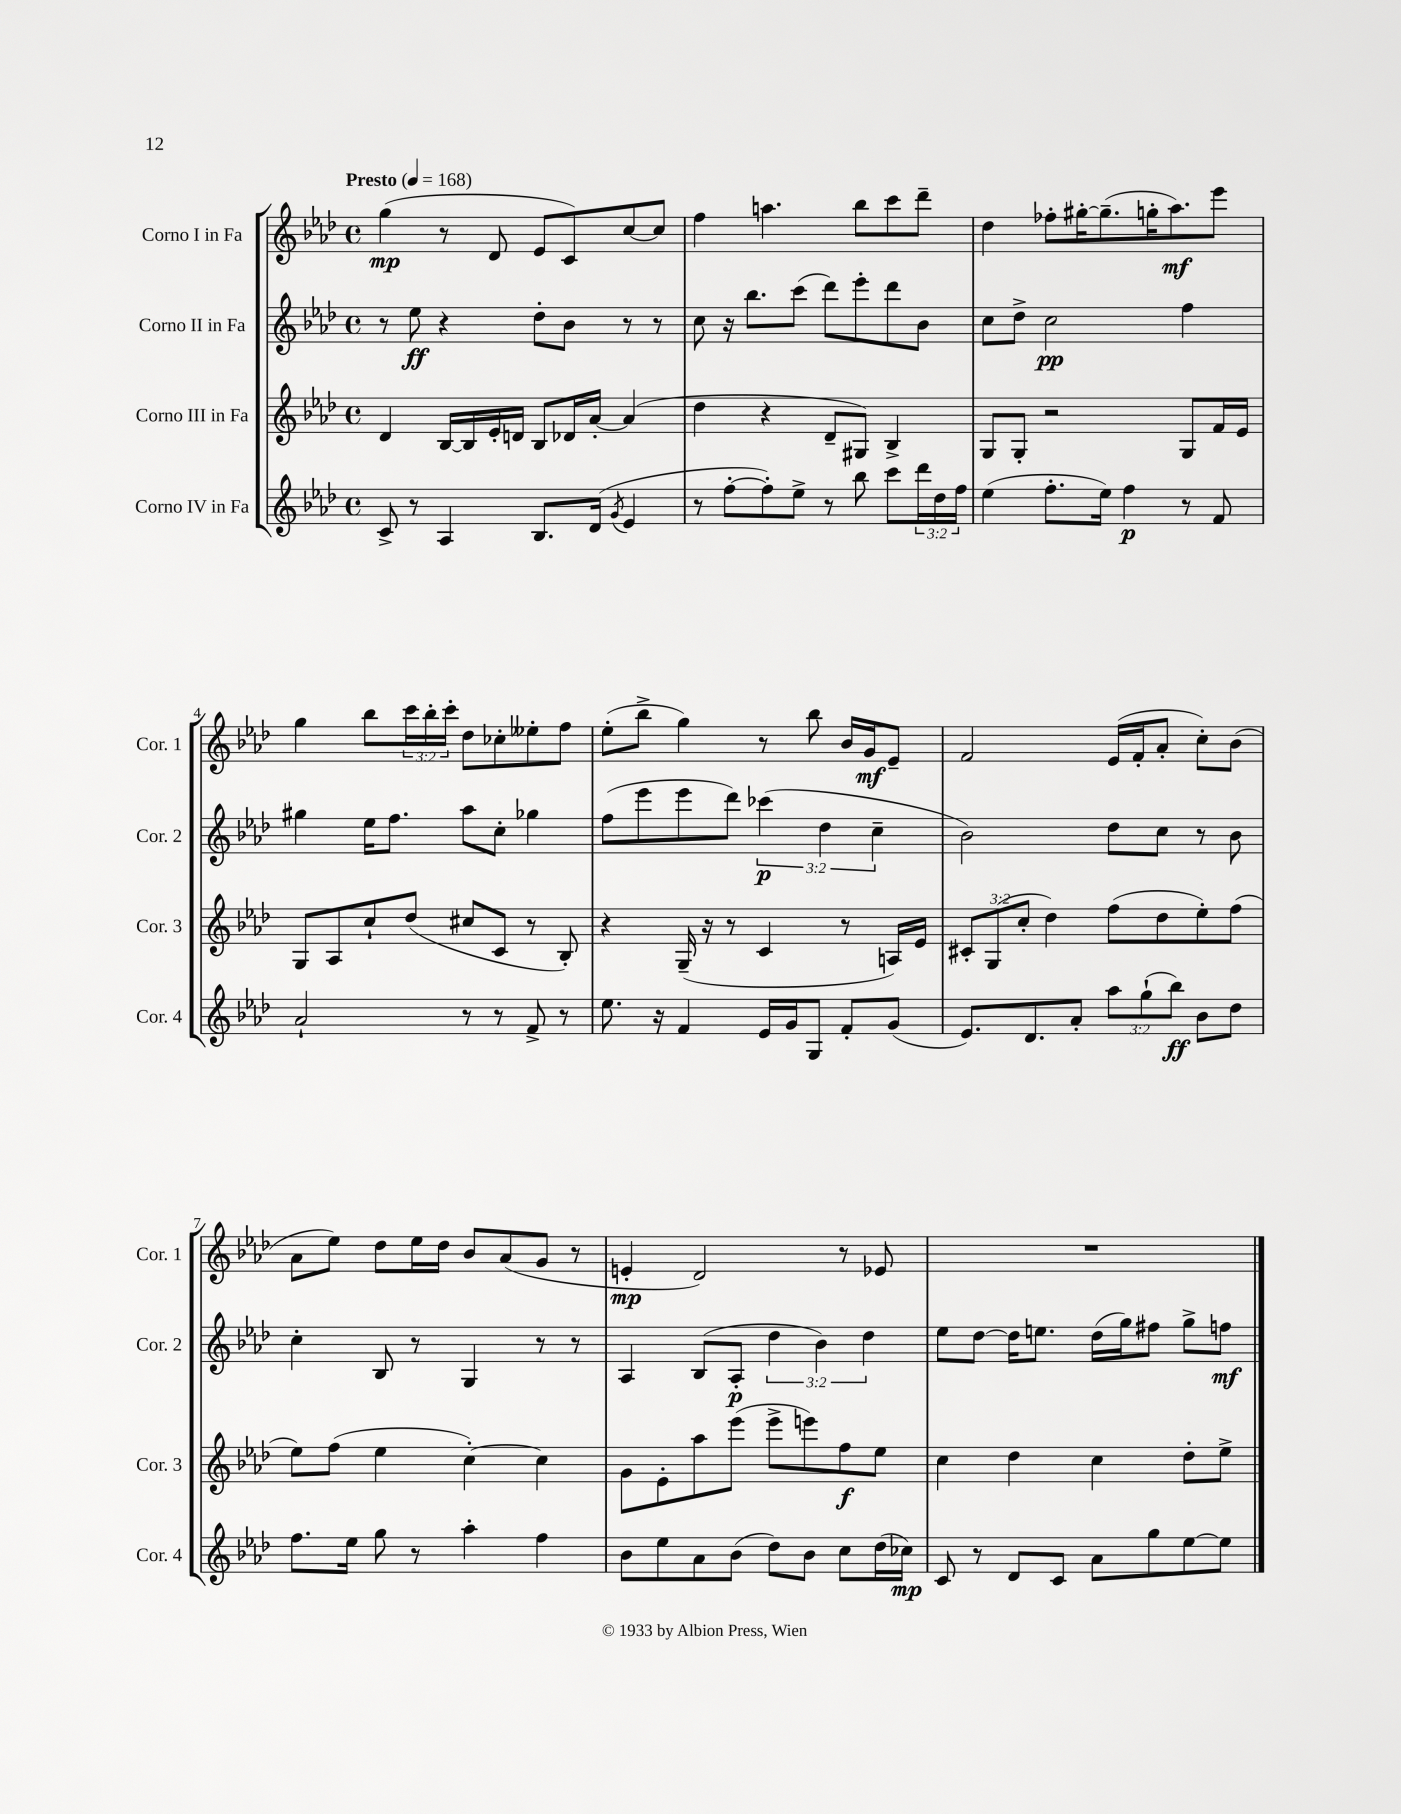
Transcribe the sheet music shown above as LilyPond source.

<<
\new StaffGroup <<
\new Staff = "s0" \with { instrumentName = "Corno I in Fa" shortInstrumentName = "Cor. 1" } {
    \clef treble \key aes \major \defaultTimeSignature \time 4/4 \override Staff.TupletNumber.text = #tuplet-number::calc-fraction-text \tempo "Presto" 4 = 168
    g''4\mp( r8 des'8 ees'8 c'8) c''8~ c''8 |
    f''4 a''4. bes''8 c'''8 des'''8-- |
    des''4 fes''8-. gis''16~-. gis''8.--( g''16-. aes''8.\mf) ees'''8 |
    g''4 bes''8 \tuplet 3/2 { c'''16 bes''16-. c'''16-. } des''8 ces''8-. eeses''8-. f''8 |
    ees''8-.( bes''8-> g''4) r8 bes''8 bes'16 g'16\mf ees'8-- |
    f'2 ees'16( f'16-. aes'8-. c''8-.) bes'8( |
    aes'8 ees''8) des''8 ees''16 des''16 bes'8 aes'8( g'8 r8 |
    e'4-.\mp des'2) r8 ees'8 |
    R1 \bar "|." |
}
\new Staff = "s1" \with { instrumentName = "Corno II in Fa" shortInstrumentName = "Cor. 2" } {
    \clef treble \key aes \major \defaultTimeSignature \time 4/4 \override Staff.TupletNumber.text = #tuplet-number::calc-fraction-text
    r8 ees''8\ff r4 des''8-. bes'8 r8 r8 |
    c''8 r16 bes''8. c'''8( des'''8) ees'''8-. des'''8 bes'8 |
    c''8 des''8-> c''2\pp f''4 |
    gis''4 ees''16 f''8. aes''8 c''8-. ges''4 |
    f''8( ees'''8 ees'''8 des'''8) \tuplet 3/2 { ces'''4\p( des''4 c''4-- } |
    bes'2) des''8 c''8 r8 bes'8 |
    c''4-. bes8 r8 g4 r8 r8 |
    aes4 bes8( aes8-.\p \tuplet 3/2 { des''4 bes'4) des''4 } |
    ees''8 des''8~ des''16 e''8. des''16( g''16) fis''8 g''8-> f''8\mf \bar "|." |
}
\new Staff = "s2" \with { instrumentName = "Corno III in Fa" shortInstrumentName = "Cor. 3" } {
    \clef treble \key aes \major \defaultTimeSignature \time 4/4 \override Staff.TupletNumber.text = #tuplet-number::calc-fraction-text
    des'4 bes16~ bes16 ees'16-. d'16 bes8 des'16 aes'16~-. aes'4( |
    des''4 r4 des'8-- gis8) bes4-> |
    g8 g8-. r2 g8 f'16 ees'16 |
    g8 aes8 c''8-! des''8( cis''8 c'8 r8 bes8-.) |
    r4 g16--( r16 r8 c'4 r8 a16) ees'16 |
    \tuplet 3/2 { cis'8-. g8( c''8-. } des''4) f''8( des''8 ees''8-.) f''8( |
    ees''8) f''8( ees''4 c''4~-.) c''4 |
    g'8 ees'8-. aes''8 ees'''8( ees'''8-> e'''8) f''8\f ees''8 |
    c''4 des''4 c''4 des''8-. ees''8-> \bar "|." |
}
\new Staff = "s3" \with { instrumentName = "Corno IV in Fa" shortInstrumentName = "Cor. 4" } {
    \clef treble \key aes \major \defaultTimeSignature \time 4/4 \override Staff.TupletNumber.text = #tuplet-number::calc-fraction-text
    c'8-> r8 aes4 bes8. des'16( \acciaccatura { g'8 } ees'4 |
    r8 f''8~-. f''8-.) ees''8-> r8 bes''8 c'''8 \tuplet 3/2 { des'''16 des''16 f''16 } |
    ees''4( f''8.-. ees''16) f''4\p r8 f'8 |
    aes'2-! r8 r8 f'8-> r8 |
    ees''8. r16 f'4 ees'16 g'16 g8 f'8-. g'8( |
    ees'8.) des'8. aes'8-. \tuplet 3/2 { aes''8 g''8-!( bes''8\ff) } bes'8 des''8 |
    f''8. ees''16 g''8 r8 aes''4-. f''4 |
    bes'8 ees''8 aes'8 bes'8( des''8) bes'8 c''8 des''16( ces''16\mp) |
    c'8 r8 des'8 c'8 aes'8 g''8 ees''8~ ees''8 \bar "|." |
}
>>
>>
